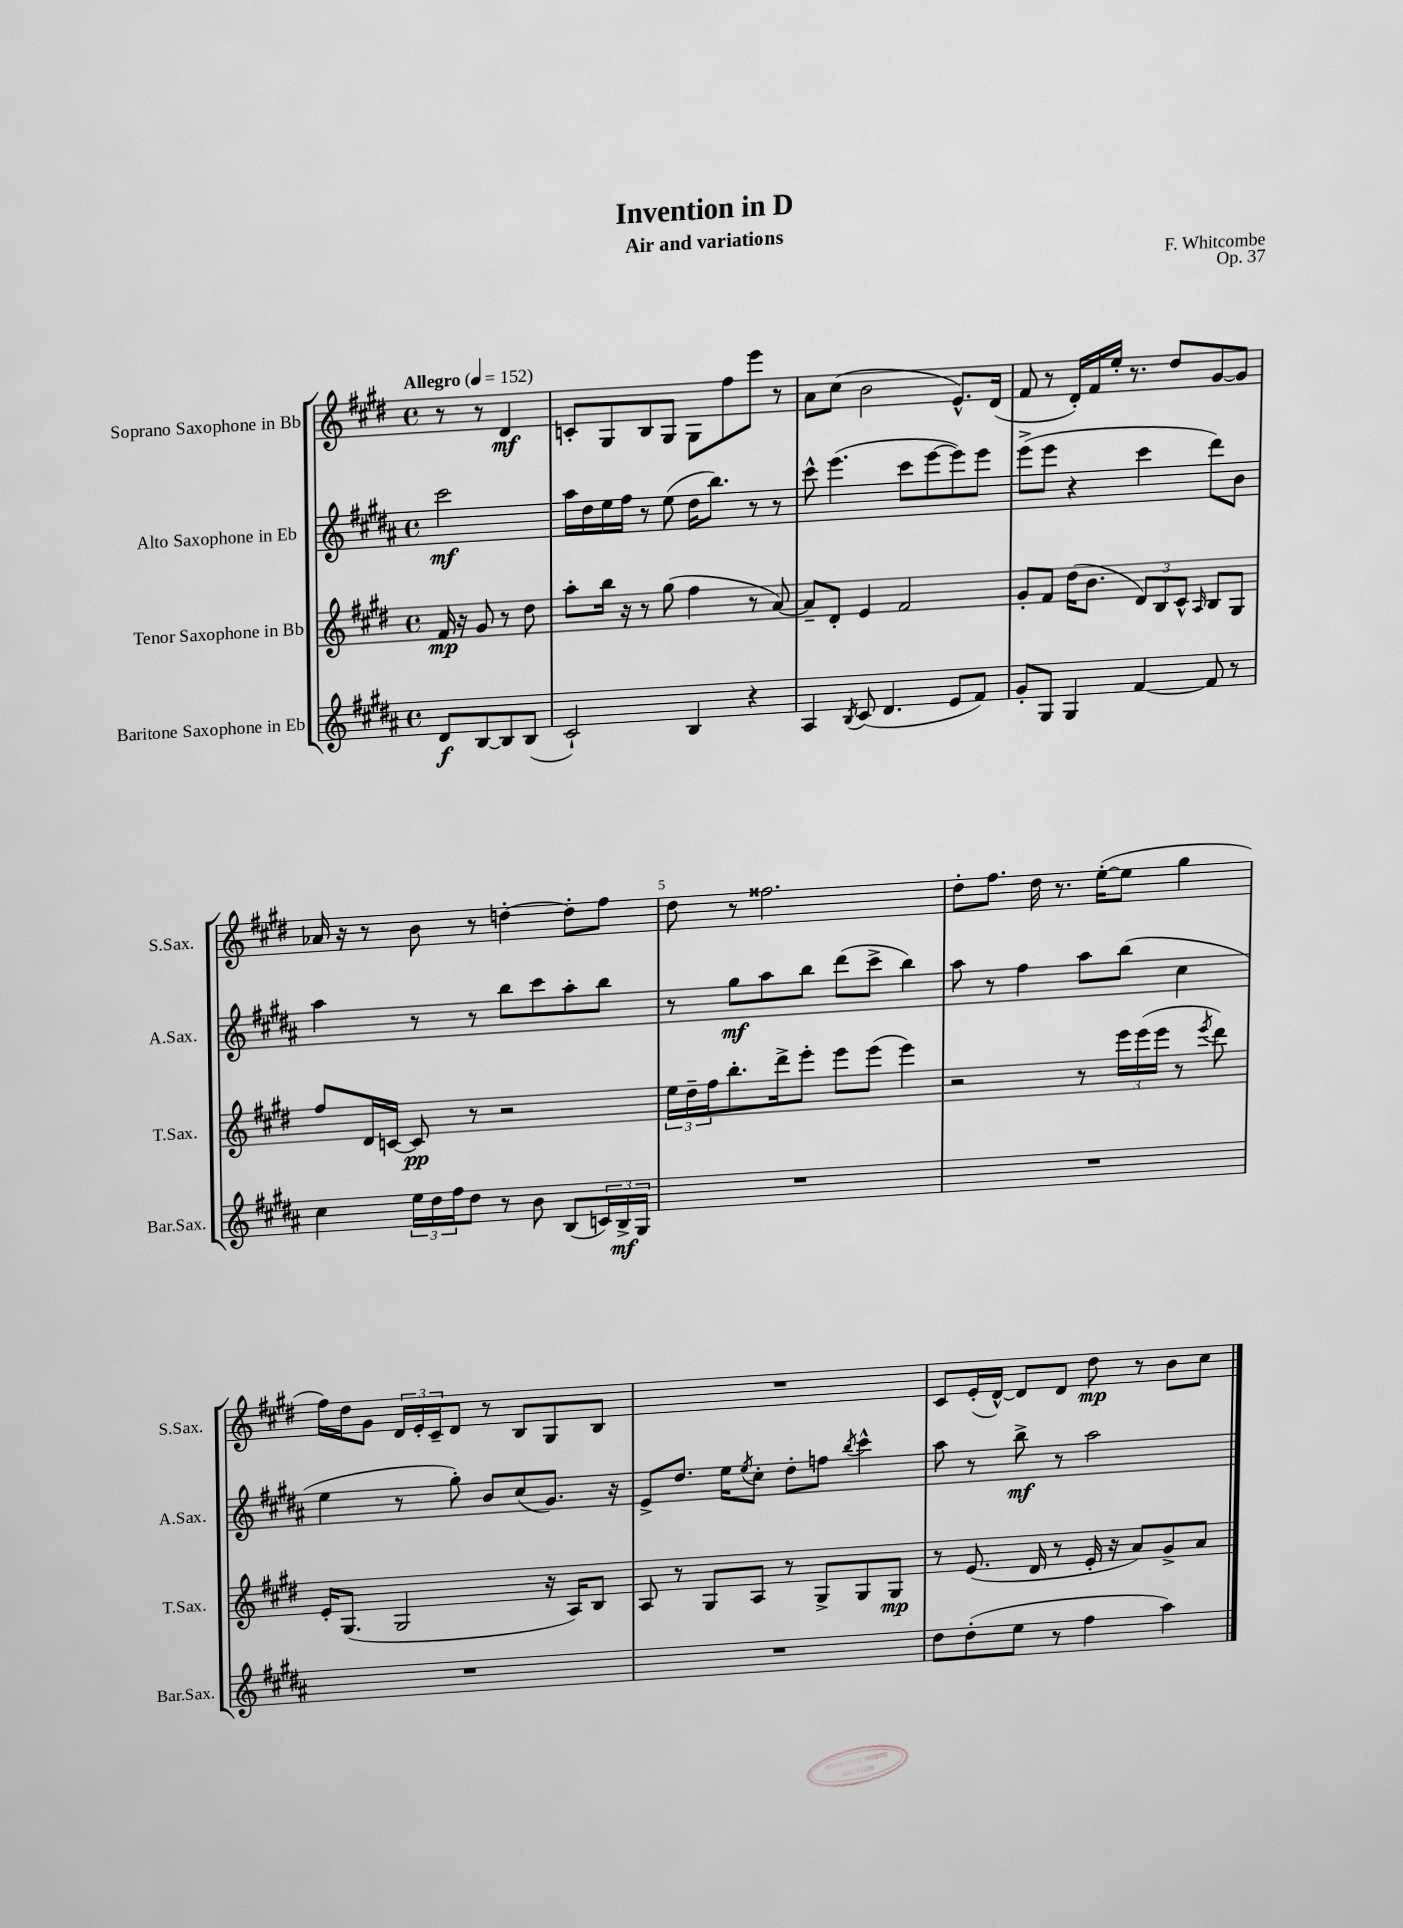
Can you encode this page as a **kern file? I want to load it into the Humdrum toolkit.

**kern	**kern	**kern	**kern
*staff4	*staff3	*staff2	*staff1
*clefG2	*clefG2	*clefG2	*clefG2
*k[f#c#g#d#a#]	*k[f#c#g#d#]	*k[f#c#g#d#a#]	*k[f#c#g#d#]
*M4/4	*M4/4	*M4/4	*M4/4
*met(c)	*met(c)	*met(c)	*met(c)
*MM152	*MM152	*MM152	*MM152
8d#	16f#	2ccc#	8r
.	16r	.	.
[8B	8g#	.	8r
8B]	8r	.	4d#
(8B	8dd#	.	.
=	=	=	=
2c#`)	8aa'	16aa#	8c'
.	.	16dd#	.
.	16bb	16ee	8G#
.	16r	16ff#	.
.	8r	8r	8B
.	(8gg#	(8ee	8G#
4B	4ff#	16dd#	8G#
.	.	8.bb)	.
.	.	.	8ff#
4r	8r	8r	8eee
.	[8a)	8r	8r
=	=	=	=
4A#	8a~]	8ccc#^^	8a
.	8d#'	(4.eee	(8cc#
8qB	.	.	.
(8c#	4e	.	2b
4.d#	.	.	.
.	2f#	8ccc#	.
.	.	[8eee	.
8e	.	8eee])	8.e^^)
8f#)	.	8eee	.
.	.	.	(16d#
=	=	=	=
8g#'	8g#'	(8eee^	8f#
8G#	8f#	8eee	8r
4G#	(16dd#	4r	16d#')
.	8.b	.	16f#
.	.	.	16ee'
.	.	.	8.r
[4f#	12d#)	4ccc#	.
.	12B	.	.
.	.	.	8dd#
.	12c#^^	.	.
.	16qqA	.	.
8f#]	8B	8ddd#)	[8g#
8r	8G#	8b	8g#]
=	=	=	=
4cc#	8ff#	4aa#	16a-
.	.	.	16r
.	16d#	.	8r
.	[16c	.	.
24ee	8c]	8r	8b
24dd#	.	.	.
24ff#	.	.	.
8dd#	8r	8r	8r
8r	2r	8bb	[4dd'
8b	.	8ccc#	.
(8B	.	8aa#'	8dd']
24c)	.	8bb	8ff#
24B^	.	.	.
24G#	.	.	.
=	=	=	=
1r	24ee	8r	8dd#
.	24dd#~	.	.
.	24ff#	.	.
.	8.bb'	8gg#	8r
.	.	8aa#	2.ff##
.	16ddd#^	.	.
.	8eee'	8bb	.
.	8eee	(8ddd#	.
.	(8eee	8ccc#^	.
.	4eee)	4bb)	.
=	=	=	=
1r	2r	8aa#	8dd#'
.	.	8r	8.ff#
.	.	4ff#	.
.	.	.	16dd#
.	.	.	8.r
.	8r	8aa#	.
.	.	.	([16ee'
.	24eee	(8bb	8ee]
.	(24eee	.	.
.	24eee	.	.
.	8r	4cc#	4gg#
.	8qeee	.	.
.	8ddd#)	.	.
=	=	=	=
1r	16e'	4ee	16ff#)
.	(8.G#	.	16dd#
.	.	.	8g#
.	2G#	8r	24d#
.	.	.	24e'
.	.	.	24c#~
.	.	8gg#')	8d#
.	.	8b	8r
.	.	(8cc#	8B
.	16r	8.g#)	8G#
.	16A)	.	.
.	8B	.	8B
.	.	16r	.
=	=	=	=
1r	8A	8e^	1r
.	8r	8.dd#	.
.	8G#	.	.
.	.	16ee	.
.	.	8qee	.
.	8A	8cc#'	.
.	8r	8dd#'	.
.	8G#^	8ff	.
.	.	8qbb	.
.	8G#	4ccc#^^	.
.	8G#	.	.
=	=	=	=
8dd#	8r	8aa#	8c#
(8dd#'	(8.e	8r	(16e'
.	.	.	[16d#^^)
8ee	.	8bb^	8d#]
.	16d#	.	.
8r	8r	8r	8d#
4ff#	16e'	2aa#	8dd#
.	16r	.	.
.	8a)	.	8r
4aa#)	8g#^	.	8b
.	8a	.	8cc#
==	==	==	==
*-	*-	*-	*-
